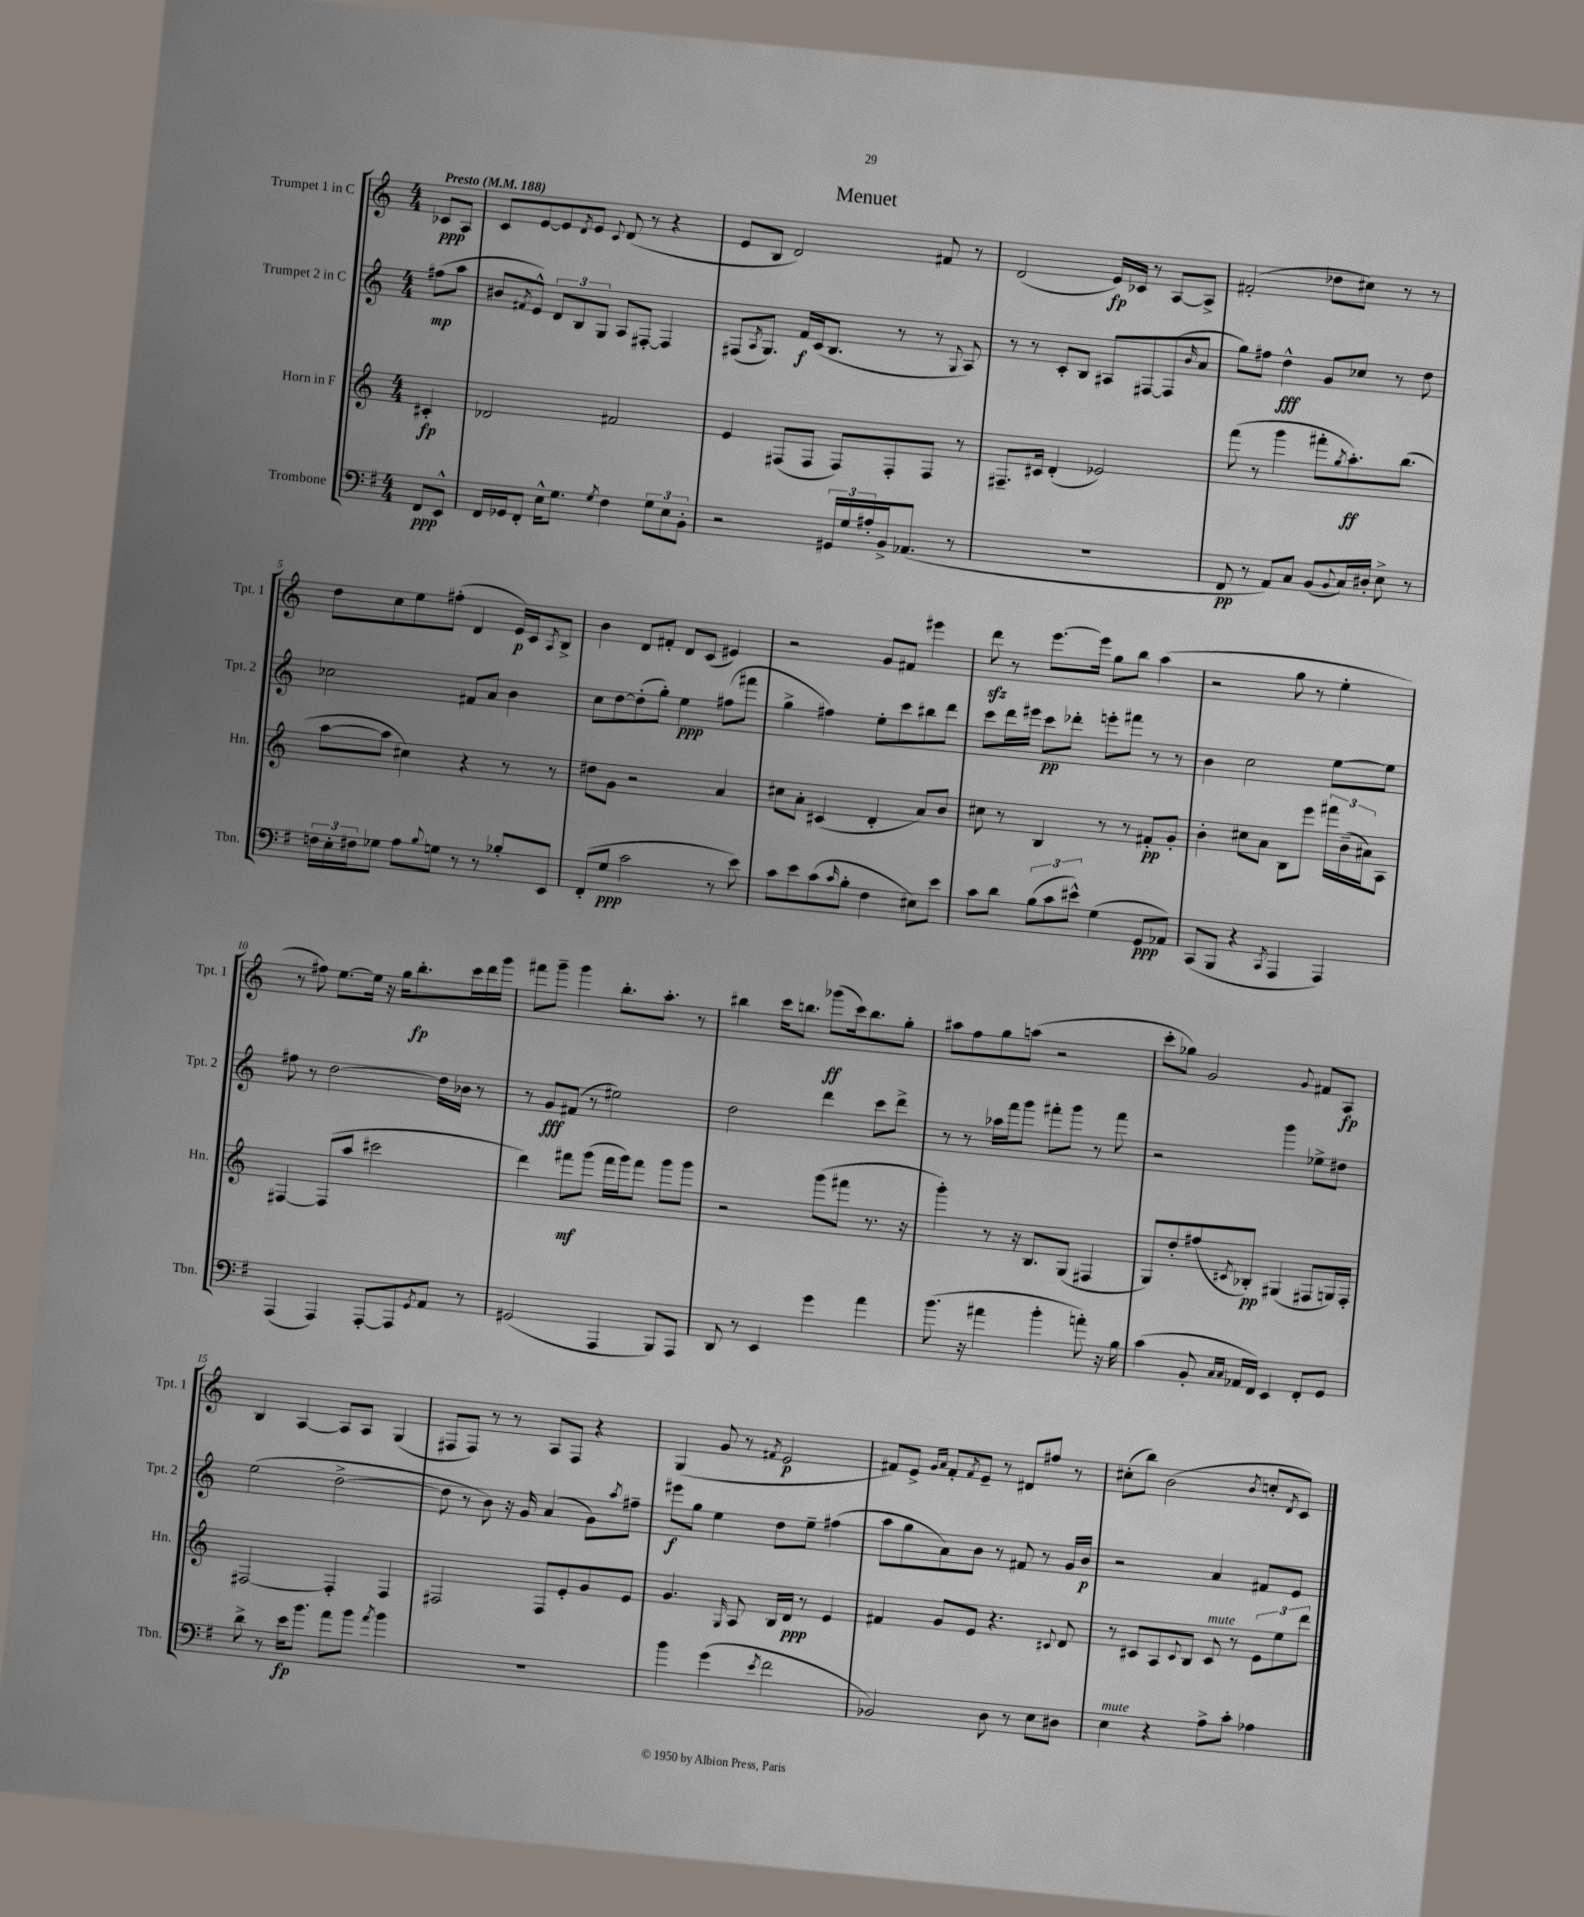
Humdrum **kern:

**kern	**dynam	**kern	**dynam	**kern	**dynam	**kern	**dynam
*part4	*part4	*part3	*part3	*part2	*part2	*part1	*part1
*staff4	*staff4	*staff3	*staff3	*staff2	*staff2	*staff1	*staff1
*I"Trombone	*	*I"Horn in F	*	*I"Trumpet 2 in C	*	*I"Trumpet 1 in C	*
*I'Tbn.	*	*I'Hn.	*	*I'Tpt. 2	*	*I'Tpt. 1	*
*clefF4	*	*clefG2	*	*clefG2	*	*clefG2	*
*k[f#]	*	*k[]	*	*k[]	*	*k[]	*
*M4/4	*	*M4/4	*	*M4/4	*	*M4/4	*
*MM188	*	*MM188	*	*MM188	*	*MM188	*
=	=	=	=	=	=	=	=
!	!	!	!	!	!	!LO:TX:a:B:t=Presto	!
8FF#/L	ppp	4c#X'/	fp	(8ff#X\L	mp	8c-X/L	ppp
8EE^^/J	.	.	.	8aa\J	.	8A/J	.
=1	=1	=1	=1	=1	=1	=1	=1
16FF#/LL	.	2d-X/	.	8b#X/L	.	8c/L	.
16GG-X/J	.	.	.	.	.	.	.
.	.	.	.	8qf#X/	.	.	.
8FF#'/J	.	.	.	8e^^/J)	.	[8e/	.
16E^^\KL	.	.	.	12d/L	.	8e/]	.
8.G\J	.	.	.	.	.	.	.
.	.	.	.	12B/	.	.	.
.	.	.	.	.	.	8qd/	.
.	.	.	.	.	.	8e/J	.
.	.	.	.	12G/J	.	.	.
8qG/	.	.	.	.	.	8qqc/	.
4F#\	.	2f#X/	.	8A/L	.	(8d/	.
.	.	.	.	[8F#X'/J	.	8r	.
12G\L	.	.	.	4F#/]	.	4r	.
12E\	.	.	.	.	.	.	.
12BB'\J	.	.	.	.	.	.	.
=2	=2	=2	=2	=2	=2	=2	=2
2r	.	4e/	.	(8F#X/L	.	8e/L	.
.	.	.	.	8qA/	.	.	.
.	.	.	.	8.G/J)	.	8B/J	.
.	.	(8F#X/L	.	.	.	2d/)	.
.	.	.	.	16f/LL	f	.	.
.	.	8F#/J	.	(16c/J	.	.	.
.	.	.	.	8.B/J	.	.	.
24GG#X/LL	.	8F#/L)	.	.	.	.	.
24G/	.	.	.	.	.	.	.
24A#X'/	.	.	.	.	.	.	.
16BB^/J	.	8F#'/	.	8r	.	.	.
(8.AA-X/J	.	.	.	.	.	.	.
.	.	8F#/J	.	8r	.	8f#X/	.
.	.	.	.	8qqG/	.	.	.
8r	.	8r	.	8A/)	.	8r	.
=3	=3	=3	=3	=3	=3	=3	=3
1r	.	8.F#X~/L	.	8r	.	(2d/	.
.	.	.	.	8r	.	.	.
.	.	16c#X/Jk	.	.	.	.	.
.	.	(4d'/	.	8c'/L	.	.	.
.	.	.	.	8B/J	.	.	.
.	.	2e-X/)	.	8A#X/L	.	16e/LL)	fp
.	.	.	.	.	.	16c-X/JJ	.
.	.	.	.	[8F#X/	.	8r	.
.	.	.	.	(8F#/]	.	[8A/L	.
.	.	.	.	16qqb/	.	.	.
.	.	.	.	8a/J	.	8A^/J]	.
=4	=4	=4	=4	=4	=4	=4	=4
8FF#/	pp	(8fff\	.	8gg\L)	.	(2f#X'/	.
8r	.	8r	.	8ff#X\J	.	.	.
8AA/L)	.	4ggg\	.	4dd^^\	fff	.	.
8C/J	.	.	.	.	.	.	.
(8BB/L	.	8fff#X'\L	.	8g/L	.	8dd-X\L	.
8qqBB/	.	8qgg/	.	.	.	.	.
16C/L)	.	8.aa'\)	ff	8cc-X/J	.	8cc#X\J)	.
16D#X'/JJ	.	.	.	.	.	.	.
8E^\	.	.	.	8r	.	8r	.
.	.	(8.bb\J	.	.	.	.	.
8r	.	.	.	8dd\	.	8r	.
!!LO:LB:g=z
=5	=5	=5	=5	=5	=5	=5	=5
24Fn\LL	.	[8aa\L	.	2cc-X\	.	8dd\L	.
24E'\	.	.	.	.	.	.	.
24F#X\J	.	.	.	.	.	.	.
8G-X\J	.	8aa\J]	.	.	.	8cc\	.
8A\L	.	4cc#X\)	.	.	.	8ee\	.
8qqB/	.	.	.	.	.	.	.
8Gn\J	.	.	.	.	.	(8ff#X'\J	.
8r	.	4r	.	8f#X/L	.	4d/	.
8r	.	.	.	8a/J	.	.	.
8B-X'/L	.	8r	.	4b\	.	16e/LL)	p
.	.	.	.	.	.	16c/J	.
.	.	.	.	.	.	8qA/	.
8EE/J	.	8r	.	.	.	8B^/J	.
=6	=6	=6	=6	=6	=6	=6	=6
(8FF#'/L	.	8dd#X\L	.	8cc\L	.	4b\	.
8G/J	ppp	8g\J	.	[8dd\	.	.	.
2c\	.	2r	.	(8dd'\]	.	8d/L	.
.	.	.	.	8gg'\J)	.	8f#X'/J	.
.	.	.	.	4ee\	ppp	8d/L	.
.	.	.	.	.	.	(8c/J	.
8r	.	4a/	.	(8ff#X\L	.	4e#X/)	.
8e\)	.	.	.	8fff#X\J	.	.	.
=7	=7	=7	=7	=7	=7	=7	=7
8c\L	.	8cc#X\L	.	4gg^\	.	2r	.
8e\	.	8a'\J	.	.	.	.	.
(8c\	.	(4c#X/	.	4ff#X\)	.	.	.
16qqc/	.	.	.	.	.	.	.
8B'\J	.	.	.	.	.	.	.
4F#\	.	4d'/	.	8ee'\L	.	8g/L	.
.	.	.	.	8ccc\	.	8f#X/J	.
8E#X\L)	.	8a/L)	.	8bb#X\	.	4eee#X\	.
8e\J	.	8b/J	.	8ddd\J	.	.	.
=8	=8	=8	=8	=8	=8	=8	=8
8c\L	.	8cc#X\	.	8ccc\L	.	8dddzz\	.
8d\J	.	8r	.	16ddd\L	.	8r	.
.	.	.	.	16eee#X\JJ	.	.	.
(12B\L	.	4B/	.	8ccc\L	pp	[8.eee\L	.
12c\	.	.	.	.	.	.	.
.	.	.	.	8ddd-X'\J	.	.	.
12e#X^^\J)	.	.	.	.	.	.	.
.	.	.	.	.	.	16eee\Jk]	.
(4G\	.	8r	.	8eeen'\L	.	8gg\L	.
.	.	8r	.	8fff#X\J	.	8bb\J	.
8GG/L	ppp	8f#X'/L	pp	8r	.	(4aa\	.
8AA-X/J)	.	8g'/J	.	8r	.	.	.
=9	=9	=9	=9	=9	=9	=9	=9
(8CC/L	.	4b'\	.	4b\	.	2r	.
8BBB/J	.	.	.	.	.	.	.
4r	.	8cc#X\L	.	2cc\	.	.	.
.	.	8a\J	.	.	.	.	.
8qCC/	.	.	.	.	.	.	.
4AAA/	.	8B\L	.	.	.	8gg\	.
.	.	8eee\J	.	.	.	8r	.
4AAA/)	.	24fff#X\LL	.	[8ee\L	.	4ee'\	.
.	.	(24b~\	.	.	.	.	.
.	.	24a#X\J)	.	.	.	.	.
.	.	8A\J	.	8ee\J]	.	.	.
!!LO:LB:g=z
=10	=10	=10	=10	=10	=10	=10	=10
(4AAA/	.	[4F#X/	.	8ff#X\	.	8r	.
.	.	.	.	8r	.	8ff#X\)	.
4AAA/)	.	(8F#/L]	.	[2dd\	.	[8.ee\L	.
.	.	8aa/J	.	.	.	.	.
.	.	.	.	.	.	16ee\Jk]	.
[8AAA'/L	.	2ccc#X\	.	.	.	16r	.
.	.	.	.	.	.	16gg\KL	.
8AAA/]	.	.	.	.	.	8.bb'\	fp
8qGG/	.	.	.	.	.	.	.
8AA/J	.	.	.	16dd\LL]	.	.	.
.	.	.	.	16b-X\JJ	.	16ccc\L	.
8r	.	.	.	8r	.	16ddd\	.
.	.	.	.	.	.	16ggg\JJ	.
=11	=11	=11	=11	=11	=11	=11	=11
(2GG#X/	.	4ddd\)	.	8r	.	8fff#X\L	.
.	.	.	.	8g/L	fff	8ggg~\J	.
.	.	8fff#X\L	mf	(8f#X/J	.	4ggg\	.
.	.	(8ggg\J	.	8r	.	.	.
4AAA/	.	16fff#\LL	.	2ee#X\)	.	8.bb'\L	.
.	.	16ggg\J)	.	.	.	.	.
.	.	8fff#\J	.	.	.	.	.
.	.	.	.	.	.	8.aa'\J	.
8BBB/L)	.	8ggg\L	.	.	.	.	.
8AAA/J	.	8ggg\J	.	.	.	8r	.
=12	=12	=12	=12	=12	=12	=12	=12
8DD/	.	2r	.	2dd\	.	4bb#X\	.
8r	.	.	.	.	.	.	.
4EE/	.	.	.	.	.	16ccc\KL	.
.	.	.	.	.	.	8.bbn\J	.
4g\	.	(8ggg\L	.	4ddd\	.	(8ggg-X\L	ff
.	.	8fff#X\J	.	.	.	16ccc\k)	.
.	.	.	.	.	.	8.bb\	.
4a\	.	8.r	.	8ccc\L	.	.	.
.	.	.	.	8ddd^\J	.	8gg'\J	.
.	.	16r	.	.	.	.	.
=13	=13	=13	=13	=13	=13	=13	=13
(8.b\	.	4ggg'\)	.	8r	.	8aa#X\L	.
.	.	.	.	8r	.	8ff\	.
16r	.	.	.	.	.	.	.
4a#X\	.	8r	.	16aa-X\LL	.	8gg\	.
.	.	.	.	16fff\J	.	.	.
.	.	16r	.	8ggg\J	.	(8aan\J	.
.	.	8.B/L	.	.	.	.	.
4b'\	.	.	.	8fff#X'\L	.	2r	.
.	.	(8G/J	.	8ggg\J	.	.	.
8an'\)	.	4F#X/	.	8r	.	.	.
16r	.	.	.	8fff#\	.	.	.
16B\	.	.	.	.	.	.	.
=14	=14	=14	=14	=14	=14	=14	=14
(4c\	.	8G/L)	.	2r	.	8ccc'\L	.
.	.	8dd'/	.	.	.	8gg-X\J)	.
8BB'/	.	(8ff#X/	.	.	.	2g/	.
16qqC/LL	.	.	.	.	.	.	.
16qqC/JJ	.	8qc#X/	.	.	.	.	.
16AA-X/LL	.	8B-X'/J)	pp	.	.	.	.
16FF#/JJ)	.	.	.	.	.	.	.
4EE/	.	(4G#X/	.	4ggg\	.	.	.
.	.	.	.	.	.	8qqg/	.
8FF#'/L	.	8F#X/L	.	8ee-X^\L	.	8f#X/L	.
8GG/J	.	16Gn/L)	.	8dd#X\J	.	8A/J	fp
.	.	16F#'/JJ	.	.	.	.	.
!!LO:LB:g=z
=15	=15	=15	=15	=15	=15	=15	=15
8d^\	.	[2F#X/	.	(2ee\	.	4B/	.
8r	.	.	.	.	.	.	.
16e\KL	fp	.	.	.	.	[4A/	.
8.b\J	.	.	.	.	.	.	.
8a\L	.	4F#'/]	.	[2dd^\	.	8A/L]	.
8b\J	.	.	.	.	.	8A/J	.
8qa/	.	.	.	.	.	.	.
4b\	.	4F#/	.	.	.	(4G/	.
=16	=16	=16	=16	=16	=16	=16	=16
1r	.	2F#X/	.	8dd\]	.	8F#X/L	.
.	.	.	.	8r	.	8F#/J)	.
.	.	.	.	8b\)	.	8r	.
.	.	.	.	16r	.	8r	.
.	.	.	.	16g/	.	.	.
.	.	8F#/L	.	(4a/	.	8A/L	.
.	.	8e'/	.	.	.	8F#/J	.
.	.	8g/	.	8g\L)	.	4r	.
.	.	.	.	8qaa/	.	.	.
.	.	8e/J	.	8ff#X~\J	.	.	.
=17	=17	=17	=17	=17	=17	=17	=17
4b\	.	4.g/	.	8eee#X\L	f	(4G/	.
.	.	.	.	8gg\J	.	.	.
(4g\	.	.	.	4ee\	.	8g/	.
.	.	16qqG/	.	.	.	.	.
.	.	8A/	.	.	.	8r	.
8qe/	.	.	.	.	.	8qf#X/	.
2f#\	.	16B/LL	.	8dd\L	.	2e/	p
.	.	16d/JJ	ppp	.	.	.	.
.	.	8r	.	8ee~\J	.	.	.
.	.	4e/	.	(4ff#X\	.	.	.
=18	=18	=18	=18	=18	=18	=18	=18
2BB-X/)	.	4f#X/	.	8aa\L	.	8f#X/L)	.
.	.	.	.	8gg\	.	8e^/J	.
.	.	.	.	.	.	16qqg/LL	.
.	.	.	.	.	.	16qqa/JJ	.
.	.	8g/L	.	8a\)	.	8f#'/L	.
.	.	.	.	.	.	8qf#/	.
.	.	8e/J	.	8b\J	.	8e~/J	.
8D\	.	4.r	.	8r	.	8r	.
8r	.	.	.	8f#X/	.	8d#X/L	.
8E\L	.	.	.	8r	.	8ff#X/J	.
.	.	8qqc#X/	.	.	.	.	.
8D#X\J	.	8d/	.	16g/LL	.	8r	.
.	.	.	.	16b/JJ	p	.	.
=19	=19	=19	=19	=19	=19	=19	=19
!LO:TX:a:i:t=mute	!	!	!	!	!	!	!
4E\	.	8r	.	2r	.	(8cc#X'\L	.
.	.	8c#X/L	.	.	.	8bb\J)	.
4r	.	8A/	.	.	.	(2b\	.
.	.	8qqc#/	.	.	.	.	.
.	.	8B/J	.	.	.	.	.
!	!	!LO:TX:a:i:t=mute	!	!	!	!	!
8A^\L	.	8c#/	.	4a/	.	.	.
8c'\J	.	8r	.	.	.	.	.
.	.	.	.	.	.	8qb/	.
4A-X\	.	12e\L	.	8f#X/L	.	8ccn'/L	.
.	.	12ee\	.	.	.	.	.
.	.	.	.	.	.	8qd/	.
.	.	.	.	8e/J	.	8c/J)	.
.	.	12ddd\J	.	.	.	.	.
==	==	==	==	==	==	==	==
*-	*-	*-	*-	*-	*-	*-	*-
